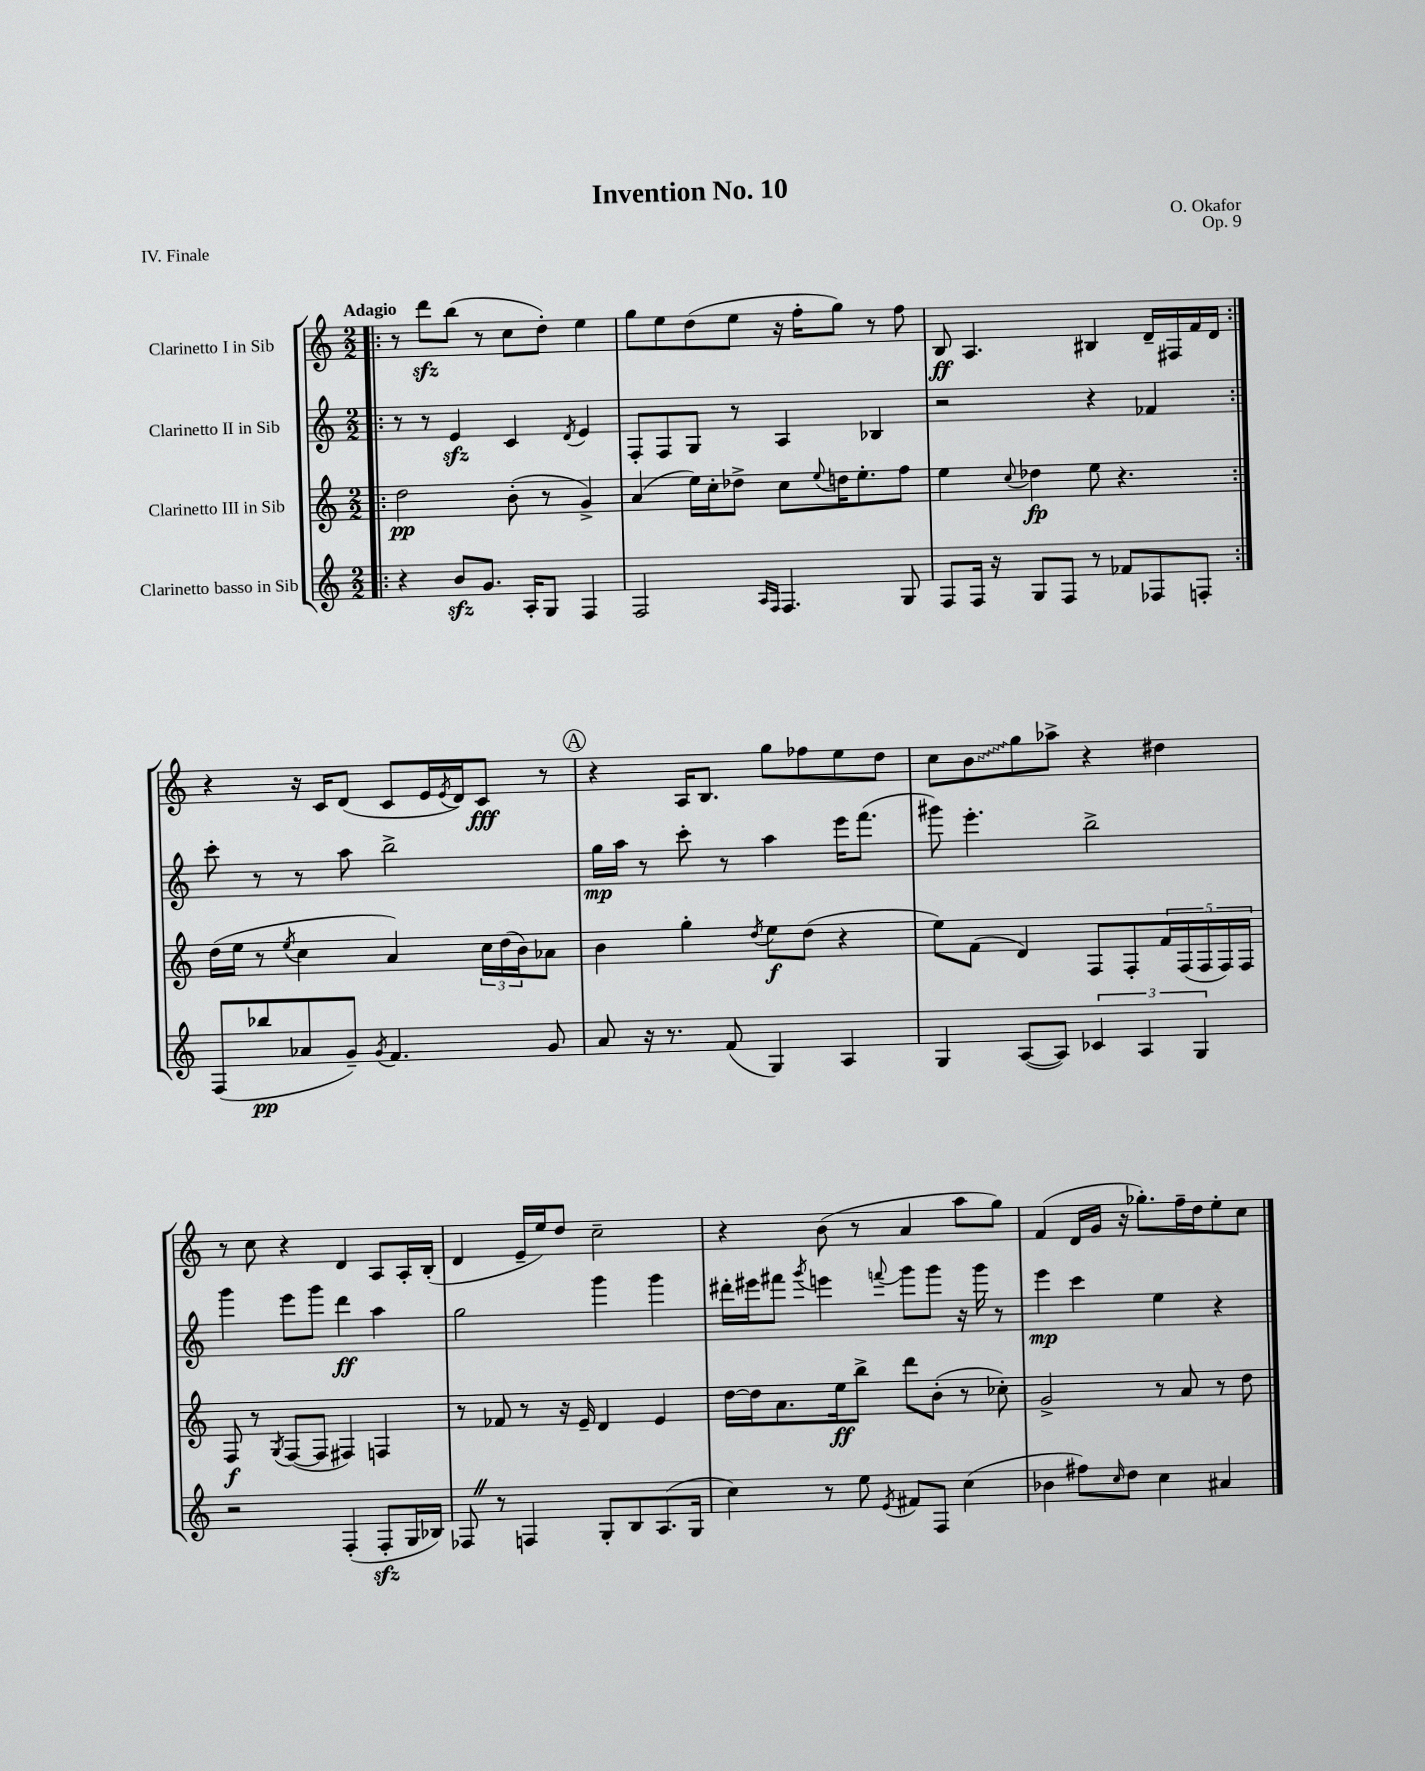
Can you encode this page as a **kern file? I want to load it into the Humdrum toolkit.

**kern	**kern	**kern	**kern
*staff4	*staff3	*staff2	*staff1
*clefG2	*clefG2	*clefG2	*clefG2
*k[]	*k[]	*k[]	*k[]
*M2/2	*M2/2	*M2/2	*M2/2
=!|:	=!|:	=!|:	=!|:
4r	2dd\	8r	8r
.	.	8r	8ddd\L
8b/L	.	4e/	(8bb\J
8.g/J	.	.	8r
.	(8b'\	4c/	8cc\L
16A'/LK	.	.	.
8G/J	8r	.	8dd'\J)
.	.	8qd/	.
4F/	4g^/)	4e/	4ee\
=	=	=	=
2F/	(4a/	8F'/L	8gg\L
.	.	8F/	8ee\
.	16ee\LL)	8G/J	(8dd\
.	16cc'\J	.	.
.	8dd-^\J	8r	8ee\J
16qqA/LL	.	.	.
16qqF/JJ	.	.	.
4.F/	8cc\L	4A/	16r
.	.	.	16ff'\LK
.	8qqee/	.	.
.	16dd\K	.	8gg\J)
.	8.ee'\	.	.
.	.	4B-/	8r
8G/	8ff\J	.	8ff\
=	=	=	=
8F/L	4ee\	2r	8B/
16F/Jk	.	.	4.A/
16r	.	.	.
.	8qqcc/	.	.
8G/L	4dd-\	.	.
8F/J	.	.	.
8r	8ee\	4r	4B#/
8f-/L	4.r	.	.
8F-/	.	4f-/	16d~/LL
.	.	.	16F#/
8F'/J	.	.	16f/
.	.	.	16d/JJ
=:|!	=:|!	=:|!	=:|!
(8F/L	(16dd\LL	8ccc'\	4r
.	16ee\JJ	.	.
8bb-/	8r	8r	.
.	8qee/	.	.
8a-/	4cc\	8r	16r
.	.	.	16c/LK
8g~/J)	.	8aa\	(8d/J
8qg/	.	.	.
4.f/	4a/)	2bb^\	8c/L
.	.	.	16e/L
.	.	.	8qe/
.	.	.	16d/J)
.	24cc\LL	.	8c/J
.	(24dd\	.	.
.	24b\J)	.	.
8g/	8a-\J	.	8r
=	=	=	=
8a/	4b\	16gg\LL	4r
.	.	16aa\JJ	.
16r	.	8r	.
8.r	.	.	.
.	4gg'\	8ccc'\	16A/LK
.	.	.	8.B/J
(8f/	.	8r	.
.	8qdd/	.	.
4G/)	8ee\L	4aa\	8gg\L
.	(8dd\J	.	8ff-\
4A/	4r	16eee\LK	8ee\
.	.	(8.fff\J	.
.	.	.	8dd\J
=	=	=	=
4G/	8ee\L)	8ggg#\)	8cc\L
.	(8f\J	4.eee'\	8b\
([8A/L	4d/)	.	8gg\
8A/]J)	.	.	8aa-^\J
6c-/	8F/L	2bb^\	4r
.	8F'/	.	.
6A/	.	.	.
.	20f/L	.	4dd#\
.	(20F/	.	.
6G/	.	.	.
.	20F/	.	.
.	20F/)	.	.
.	20F/JJ	.	.
=	=	=	=
2r	8F/	4ggg\	8r
.	8r	.	8cc\
.	8qG/	.	.
.	([8F/L	8eee\L	4r
.	8F/]J	8ggg\J	.
(4F'/	4F#/)	4ddd\	4d/
8F'/L	4F/	4aa\	8A/L
16G/L	.	.	16A'/L
16B-/JJ)	.	.	(16B'/JJ
=	=	=	=
8F-/	8r	2gg\	4d/
8r	8f-/	.	.
4F/	8r	.	16e~/LL
.	.	.	16ee/J)
.	16r	.	8dd/J
.	16e~/	.	.
8G'/L	4d/	4ggg\	2cc~\
8B/	.	.	.
(8.A/	4e/	4ggg\	.
16G/Jk	.	.	.
=	=	=	=
4cc\)	[16dd\LL	16ddd#'\LL	4r
.	16dd\]J	16eee#\J	.
.	8.a\	8fff#\J	.
.	.	8qggg/	.
8r	.	4eee\	(8b\
.	16ee\k	.	.
8ee\	8bb^\J	.	8r
8qe/	.	8qqfff/	.
8f#/L	8ddd\L	8ggg\L	4a/
8F/J	(8b'\J	8ggg\J	.
(4cc\	8r	16r	8aa\L
.	.	16ggg\	.
.	8cc-'\)	8r	8gg\J)
=	=	=	=
4b-\	2g^/	4eee\	(4f/
8ff#\L)	.	4ccc\	16d/LL
.	.	.	16g/JJ
16qqcc/	.	.	.
8dd\J	.	.	16r
.	.	.	8.gg-'\L)
4cc\	8r	4ee\	.
.	8a/	.	16ff~\L
.	.	.	16dd\J
4a#/	8r	4r	8ee'\
.	8dd\	.	8cc\J
==	==	==	==
*-	*-	*-	*-
